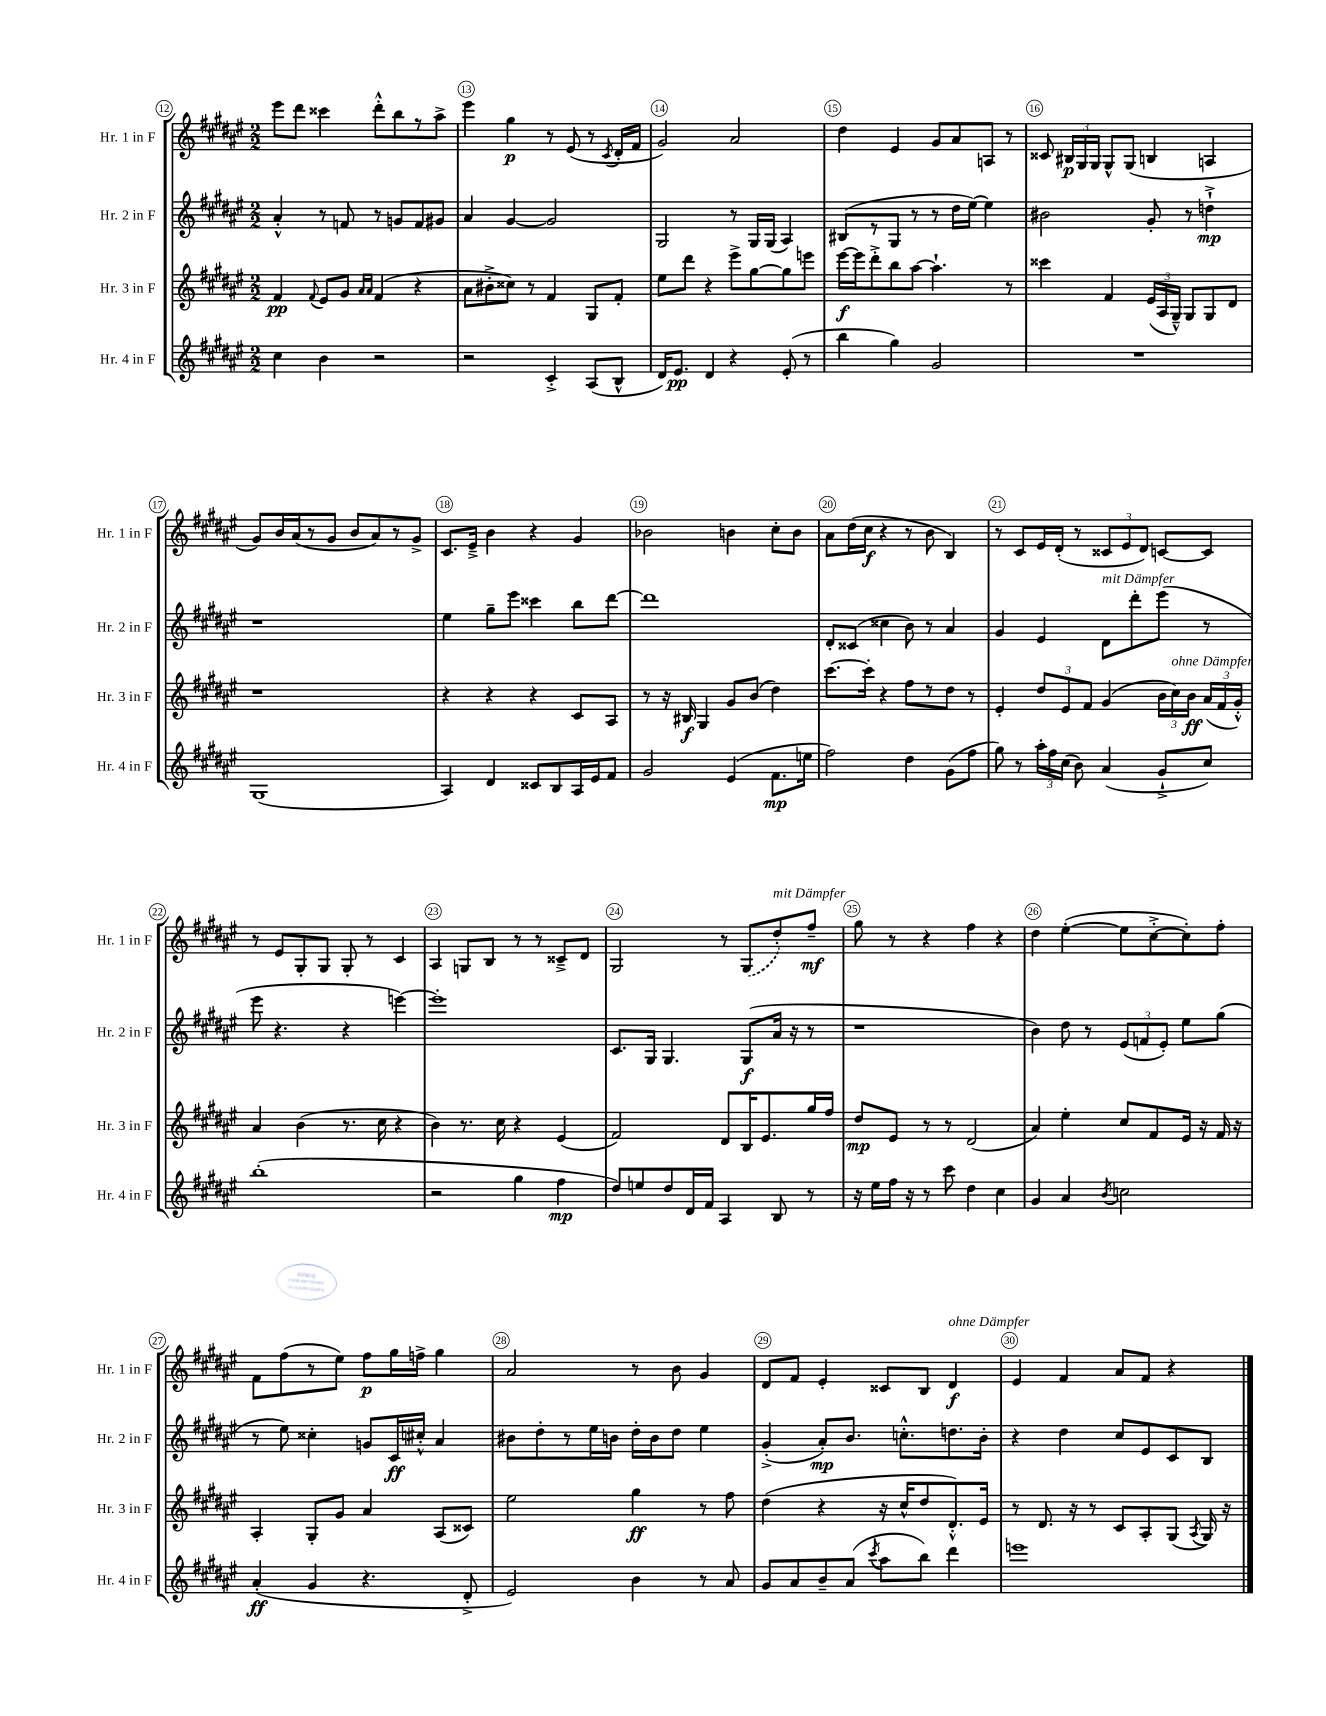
<<
\new StaffGroup <<
\new Staff = "s0" \with { instrumentName = "Hr. 1 in F" shortInstrumentName = "Hr. 1 in F" } {
    \clef treble \key fis \major \numericTimeSignature \time 2/2
    \autoBeamOff eis'''8[ dis'''8] cisis'''4 dis'''8[-.-^ b''8 r8 ais''8]-> |
    eis'''4 gis''4\p r8 eis'8( r8 \acciaccatura { cis'8 } dis'16[-. fis'16] |
    gis'2) ais'2 |
    dis''4 eis'4 gis'8[ ais'8 a8] r8 |
    cisis'8 \tuplet 3/2 { bis16[\p gis16 gis16] } gis8[-^ gis8]( b4 a4 |
    gis'8[) b'16 ais'16( r8 gis'8] b'8[ ais'8) r8 gis'8]-> |
    cis'8.[ eis'16]---> b'4 r4 gis'4 |
    bes'2 b'4 cis''8[-. b'8] |
    ais'8[ dis''16( cis''16]\f r4 r8 b'8 b4) |
    r8 cis'8[ eis'16 dis'16]-.( r8 \tuplet 3/2 { cisis'8[ eis'8 dis'8]) } c'8[~ c'8] |
    r8 eis'8[ gis8-. gis8] gis8-. r8 cis'4 |
    ais4 g8[ b8] r8 r8 cisis'8[---> dis'8] |
    gis2 r8 \once \slurDashed gis8[( dis''8-.^\markup { \italic "mit Dämpfer" }) fis''8]--\mf |
    gis''8 r8 r4 fis''4 r4 |
    dis''4 eis''4~-.( eis''8[ cis''8~-.-> cis''8-.) fis''8]-. |
    fis'8[ fis''8( r8 eis''8]) fis''8[\p gis''16 f''16]-> gis''4 |
    ais'2 r8 b'8 gis'4 |
    dis'8[ fis'8] eis'4-. cisis'8[ b8] dis'4\f^\markup { \italic "ohne Dämpfer" } |
    eis'4 fis'4 ais'8[ fis'8] r4 \bar "|." |
}
\new Staff = "s1" \with { instrumentName = "Hr. 2 in F" shortInstrumentName = "Hr. 2 in F" } {
    \clef treble \key fis \major \numericTimeSignature \time 2/2
    \autoBeamOff ais'4-.-^ r8 f'8 r8 g'8[ f'8 gis'8] |
    ais'4 gis'4~ gis'2 |
    gis2 r8 gis16[ gis16]( ais4) |
    bis8[( r8 gis8] r8 r8 dis''16[ eis''16]~) eis''4 |
    bis'2 gis'8-. r8 d''4-!->\mp |
    r1 |
    eis''4 gis''8[-- eis'''8] cisis'''4 b''8[ dis'''8]~ |
    dis'''1 |
    dis'8[-. cisis'8]( cisis''4 b'8) r8 ais'4 |
    gis'4 eis'4 dis'8[^\markup { \italic "mit Dämpfer" } dis'''8-. eis'''8]( r8 |
    eis'''8 r4. r4 e'''4~) |
    e'''1-. |
    cis'8.[ gis16] gis4. gis8[\f( ais'16] r16 r8 |
    r1 |
    b'4) dis''8 r8 \tuplet 3/2 { eis'8[( f'8 eis'8]-.) } eis''8[ gis''8]( |
    r8 eis''8) cisis''4-. g'8[ cis'16\ff cis''16]-.-^ ais'4 |
    bis'8[ dis''8-. r8 eis''16 b'16] dis''16[-. b'16 dis''8] eis''4 |
    gis'4-.->( ais'8[-.\mp) b'8.] c''8.[-.-^ d''8. b'16]-. |
    r4 dis''4 cis''8[ eis'8 cis'8 b8] \bar "|." |
}
\new Staff = "s2" \with { instrumentName = "Hr. 3 in F" shortInstrumentName = "Hr. 3 in F" } {
    \clef treble \key fis \major \numericTimeSignature \time 2/2
    \autoBeamOff fis'4\pp \appoggiatura { fis'8 } eis'8[ gis'8] \grace { ais'16[ ais'16] } fis'4( r4 |
    ais'8[ bis'8-.-> cisis''8]) r8 fis'4 gis8[ fis'8]-. |
    eis''8[ dis'''8] r4 eis'''8[-> gis''8~ gis''8 e'''8] |
    eis'''16[~\f eis'''16 dis'''8-.-> b''8 ais''8]~ ais''4.-! r8 |
    cisis'''4 fis'4 \tuplet 3/2 { eis'16[( ais16 gis16]---^) } gis8[ gis8 dis'8] |
    r1 |
    r4 r4 r4 cis'8[ ais8] |
    r8 r16 bis16\f gis4 gis'8[ b'8]( dis''4) |
    cis'''8.[~ cis'''16]-. r4 fis''8[ r8 dis''8] r8 |
    eis'4-. \tuplet 3/2 { dis''8[ eis'8 fis'8] } gis'4( \tuplet 3/2 { b'16[ cis''16^\markup { \italic "ohne Dämpfer" }) b'16]\ff } \tuplet 3/2 { ais'16[( fis'16 gis'16]-.-^) } |
    ais'4 b'4( r8. cis''16 r4 |
    b'4) r8. cis''16 r4 eis'4( |
    fis'2) dis'8[ b16 eis'8. gis''16 fis''16] |
    dis''8[\mp eis'8] r8 r8 dis'2( |
    ais'4) eis''4-. cis''8[ fis'8 eis'16] r16 fis'16 r16 |
    ais4-. gis8[-. gis'8] ais'4 ais8[( cisis'8]) |
    eis''2 gis''4\ff r8 fis''8 |
    dis''4( r4 r16 cis''16[-^ dis''8 dis'8.-.-^) eis'16] |
    r8 dis'8. r16 r8 cis'8[ ais8-. gis8]( \acciaccatura { ais8 } gis16) r16 \bar "|." |
}
\new Staff = "s3" \with { instrumentName = "Hr. 4 in F" shortInstrumentName = "Hr. 4 in F" } {
    \clef treble \key fis \major \numericTimeSignature \time 2/2
    \autoBeamOff cis''4 b'4 r2 |
    r2 cis'4-.-> ais8[( b8]-^ |
    dis'16[) eis'8.]\pp dis'4 r4 eis'8-.( r8 |
    b''4 gis''4) gis'2 |
    R1 |
    gis1( |
    ais4) dis'4 cisis'8[ b8 ais16 eis'16 fis'8] |
    gis'2 eis'4( fis'8.[\mp e''16] |
    fis''2) dis''4 gis'8[( fis''8] |
    gis''8) r8 \tuplet 3/2 { ais''16[-. fis''16 cis''16]( } b'8) ais'4( gis'8[-!-> cis''8]) |
    b''1-.( |
    r2 gis''4 fis''4\mp |
    dis''8[) e''8 dis''8 dis'16 fis'16] ais4 b8 r8 |
    r16 eis''16[ fis''16] r16 r8 cis'''8 dis''4 cis''4 |
    gis'4 ais'4 \acciaccatura { b'8 } c''2 |
    ais'4-.\ff( gis'4 r4. dis'8-.-> |
    eis'2) b'4 r8 ais'8 |
    gis'8[ ais'8 b'8-- ais'8]( \acciaccatura { cis'''8 } ais''8[ b''8]) dis'''4 |
    e'''1 \bar "|." |
}
>>
>>
\layout { \context { \Score currentBarNumber = #12 \override BarNumber.break-visibility = ##(#f #t #t) barNumberVisibility = #all-bar-numbers-visible \override BarNumber.stencil = #(make-stencil-circler 0.1 0.3 ly:text-interface::print) } }
